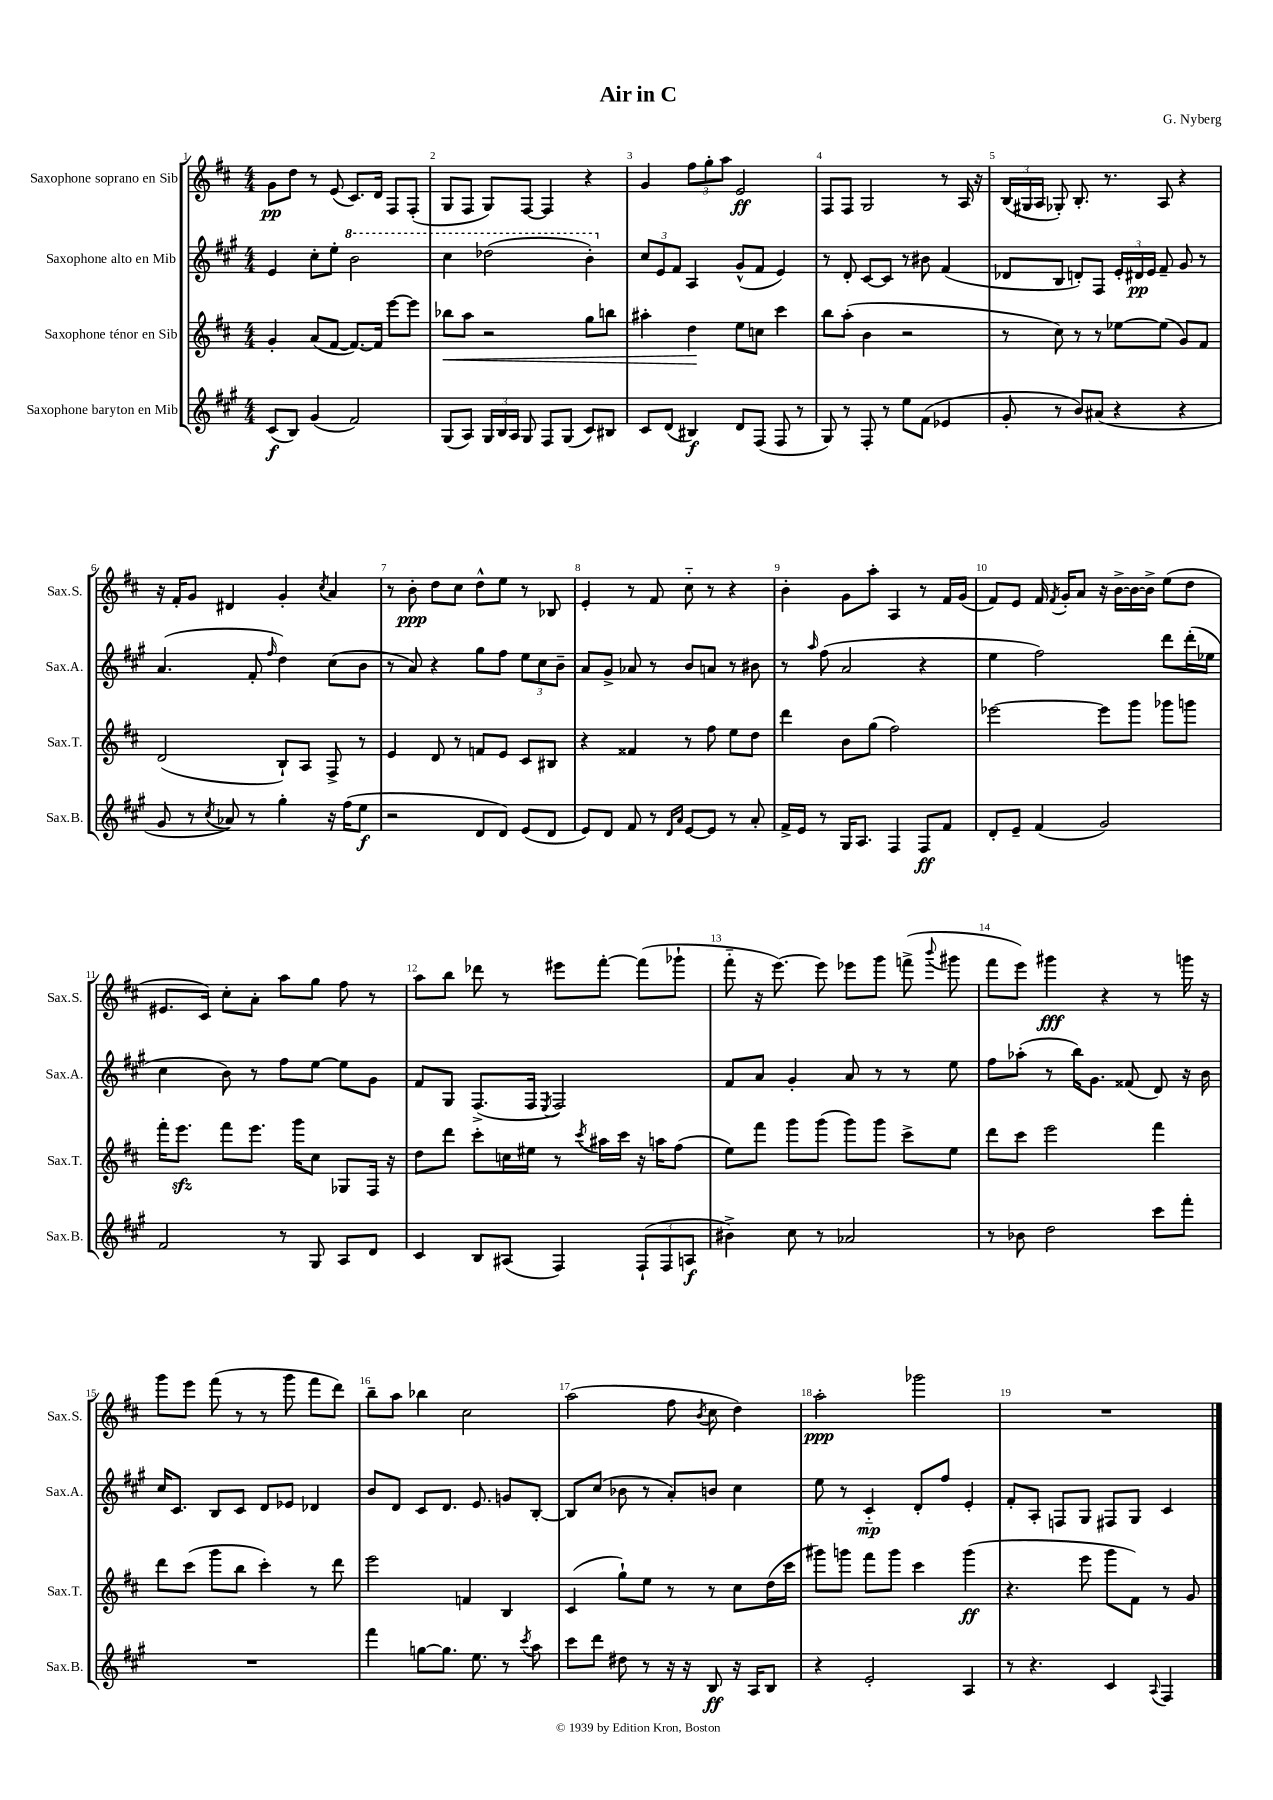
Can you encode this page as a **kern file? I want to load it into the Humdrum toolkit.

**kern	**dynam	**kern	**dynam	**kern	**dynam	**kern	**dynam
*part4	*part4	*part3	*part3	*part2	*part2	*part1	*part1
*staff4	*staff4	*staff3	*staff3	*staff2	*staff2	*staff1	*staff1
*I"Saxophone baryton en Mib	*	*I"Saxophone ténor en Sib	*	*I"Saxophone alto en Mib	*	*I"Saxophone soprano en Sib	*
*I'Sax.B.	*	*I'Sax.T.	*	*I'Sax.A.	*	*I'Sax.S.	*
*clefG2	*	*clefG2	*	*clefG2	*	*clefG2	*
*k[f#c#g#]	*	*k[f#c#]	*	*k[f#c#g#]	*	*k[f#c#]	*
*M4/4	*	*M4/4	*	*M4/4	*	*M4/4	*
=1	=1	=1	=1	=1	=1	=1	=1
(8c#/L	f	4g'/	.	4e/	.	8g\L	pp
8B/J)	.	.	.	.	.	8dd\J	.
(4g#/	.	(8a/L	.	8cc#'\L	.	8r	.
.	.	[8f#/J	.	8ee'\J	.	(8e/	.
*	*	*	*	*8va	*	*	*
2f#/)	.	8.f#/L_)	.	2bb\	.	8.c#/L)	.
.	.	16f#/Jk]	.	.	.	16d/Jk	.
.	.	[8eee\L	.	.	.	8F#/L	.
.	.	8eee\J]	.	.	.	(8F#'/J	.
=2	=2	=2	=2	=2	=2	=2	=2
!	!	!	!LO:HP:b	!	!	!	!
(8G#/L	.	8bb-X\L	<	4ccc#\	.	8G/L	.
8A/J)	.	8aa\J	.	.	.	8F#/J	.
24G#/LL	.	2r	.	(2ddd-X\	.	8G/L)	.
24B/	.	.	.	.	.	.	.
24A/JJ	.	.	.	.	.	.	.
8G#/	.	.	.	.	.	[8F#/J	.
8F#/L	.	.	.	.	.	4F#/]	.
(8G#/J	.	.	.	.	.	.	.
8c#/L)	.	8gg\L	.	4bb'\)	.	4r	.
8B#X/J	.	8bbn\J	.	.	.	.	.
=3	=3	=3	=3	=3	=3	=3	=3
*	*	*	*	*X8va	*	*	*
8c#/L	.	4aa#X'\	.	12cc#/L	.	4g/	.
.	.	.	.	12e/	.	.	.
(8d/J	.	.	.	.	.	.	.
.	.	.	.	12f#/J	.	.	.
4B#X/)	f	4dd\	.	4A/	.	12ff#\L	.
.	.	.	.	.	.	12gg'\	.
.	.	.	.	.	.	12aa\J	.
8d/L	.	8ee\L	[	(8g#^^/L	.	2e/	ff
(8F#/J	.	8ccn\J	.	8f#/J	.	.	.
8F#/	.	4ccc#\	.	4e/)	.	.	.
8r	.	.	.	.	.	.	.
=4	=4	=4	=4	=4	=4	=4	=4
8G#/)	.	8bb\L	.	8r	.	8F#/L	.
8r	.	(8aa'\J	.	8d'/	.	8F#/J	.
8F#'/	.	4b\	.	[8c#/L	.	2G/	.
8r	.	.	.	8c#/J]	.	.	.
8ee\L	.	2r	.	8r	.	.	.
(8f#\J	.	.	.	8b#X\	.	.	.
4e-X/	.	.	.	(4f#/	.	8r	.
.	.	.	.	.	.	16A/	.
.	.	.	.	.	.	16r	.
=5	=5	=5	=5	=5	=5	=5	=5
8g#'/	.	8r	.	8d-X/L	.	(24B/LL	.
.	.	.	.	.	.	24G#X/	.
.	.	.	.	.	.	24A/JJ	.
8r	.	8cc#\)	.	8B/J	.	8G-X'/)	.
8b/L)	.	8r	.	8dn'/L)	.	8.B'/	.
(8a#X/J	.	8r	.	8F#/J	.	.	.
.	.	.	.	.	.	8.r	.
4r	.	[8ee-X\L	.	24e'/LL	.	.	.
.	.	.	.	24d#X/	pp	.	.
.	.	.	.	24e/JJ	.	.	.
.	.	(8ee-\J]	.	8f#~/	.	8A/	.
4r	.	8g/L)	.	8g#/	.	4r	.
.	.	8f#/J	.	8r	.	.	.
!!LO:LB:g=z
=6	=6	=6	=6	=6	=6	=6	=6
8g#/	.	(2d/	.	(4.a/	.	16r	.
.	.	.	.	.	.	16f#'/KL	.
8r	.	.	.	.	.	8g/J	.
8qcc#/	.	.	.	.	.	.	.
8a-X/)	.	.	.	.	.	4d#X/	.
8r	.	.	.	8f#'/	.	.	.
.	.	.	.	16qqff#/	.	.	.
4gg#'\	.	8B`/L)	.	4dd\)	.	4g'/	.
.	.	8A/J	.	.	.	.	.
.	.	.	.	.	.	8qcc#/	.
16r	.	8F#^/	.	(8cc#\L	.	4a/	.
(16ff#\KL	.	.	.	.	.	.	.
8ee\J	f	8r	.	8b\J	.	.	.
=7	=7	=7	=7	=7	=7	=7	=7
2r	.	4e/	.	8r	.	8r	.
.	.	.	.	8a/)	.	8b'\	ppp
.	.	8d/	.	4r	.	8dd\L	.
.	.	8r	.	.	.	8cc#\J	.
8d/L	.	8fn/L	.	8gg#\L	.	8dd^^\L	.
8d/J)	.	8e/J	.	8ff#\J	.	8ee\J	.
(8e/L	.	8c#/L	.	12ee\L	.	8r	.
.	.	.	.	12cc#\	.	.	.
8d/J	.	8B#X/J	.	.	.	8B-X/	.
.	.	.	.	12b~\J	.	.	.
=8	=8	=8	=8	=8	=8	=8	=8
8e/L)	.	4r	.	8a/L	.	4e'/	.
8d/J	.	.	.	8g#^/J	.	.	.
8f#/	.	4f##X/	.	8a-X/	.	8r	.
8r	.	.	.	8r	.	8f#/	.
16qqd/LL	.	.	.	.	.	.	.
16qqa/JJ	.	.	.	.	.	.	.
[8e/L	.	8r	.	8b/L	.	8cc#\	.
8e/J]	.	8ff#\	.	8an/J	.	8r	.
8r	.	8ee\L	.	8r	.	4r	.
8a'/	.	8dd\J	.	8b#X\	.	.	.
=9	=9	=9	=9	=9	=9	=9	=9
16f#^/LL	.	4ddd\	.	8r	.	4b'\	.
16e/JJ	.	.	.	.	.	.	.
.	.	.	.	16qqaa/	.	.	.
8r	.	.	.	(8ff#\	.	.	.
16G#/KL	.	8b\L	.	2a/	.	8g\L	.
8.A/J	.	.	.	.	.	.	.
.	.	(8gg\J	.	.	.	8aa'\J	.
4F#/	.	2ff#\)	.	.	.	4A/	.
8F#/L	ff	.	.	4r	.	8r	.
8f#/J	.	.	.	.	.	16f#/LL	.
.	.	.	.	.	.	(16g/JJ	.
=10	=10	=10	=10	=10	=10	=10	=10
8d'/L	.	[2eee-X\	.	4ee\	.	8f#/L)	.
8e~/J	.	.	.	.	.	8e/J	.
(4f#/	.	.	.	2ff#\)	.	16f#/	.
.	.	.	.	.	.	8qf#/	.
.	.	.	.	.	.	16g'/KL	.
.	.	.	.	.	.	8a/J	.
2g#/)	.	8eee-\L]	.	.	.	16r	.
.	.	.	.	.	.	[16b^\LL	.
.	.	8ggg\J	.	.	.	16b\_	.
.	.	.	.	.	.	16b^\JJ]	.
.	.	8ggg-X\L	.	8ddd\L	.	(8ee\L	.
.	.	8gggn\J	.	(16ddd'\L	.	8dd\J	.
.	.	.	.	16ee-X\JJ	.	.	.
!!LO:LB:g=z
=11	=11	=11	=11	=11	=11	=11	=11
2f#/	.	16fff#'\KL	.	4cc#\	.	8.e#X/L	.
.	.	8.eeezz\J	.	.	.	.	.
.	.	.	.	.	.	16c#/Jk)	.
.	.	8fff#\L	.	8b\)	.	8cc#'\L	.
.	.	8.eee\J	.	8r	.	8a'\J	.
8r	.	.	.	8ff#\L	.	8aa\L	.
.	.	16ggg\KL	.	.	.	.	.
8G#/	.	8cc#\J	.	[8ee\J	.	8gg\J	.
8A/L	.	8G-X/L	.	8ee\L]	.	8ff#\	.
8d/J	.	16F#/Jk	.	8g#\J	.	8r	.
.	.	16r	.	.	.	.	.
=12	=12	=12	=12	=12	=12	=12	=12
4c#/	.	8dd\L	.	8f#/L	.	8aa\L	.
.	.	8ddd\J	.	8G#/J	.	8bb\J	.
8B/L	.	8ccc#'\L	.	(8.F#^/L	.	8ddd-X\	.
(8A#X/J	.	16ccn\L	.	.	.	8r	.
.	.	16ee#X\JJ	.	16F#/Jk	.	.	.
.	.	.	.	8qE/	.	.	.
4F#/)	.	8r	.	2F#/)	.	8eee#X\L	.
.	.	8qccc#/	.	.	.	.	.
.	.	16aa#X\LL	.	.	.	[8fff#'\J	.
.	.	16ccc#\JJ	.	.	.	.	.
(12F#`/L	.	16r	.	.	.	(8fff#\L]	.
.	.	16aan\KL	.	.	.	.	.
12F#/	.	.	.	.	.	.	.
.	.	(8ff#\J	.	.	.	8ggg-X`\J	.
12An/J	f	.	.	.	.	.	.
=13	=13	=13	=13	=13	=13	=13	=13
4b#X^\)	.	8ee\L)	.	8f#/L	.	8fff#\	.
.	.	8fff#\J	.	8a/J	.	16r	.
.	.	.	.	.	.	[8.eee\)	.
8cc#\	.	8ggg\L	.	4g#'/	.	.	.
8r	.	(8ggg\J	.	.	.	8eee\]	.
2a-X/	.	8ggg\L)	.	8a/	.	8eee-X\L	.
.	.	8ggg\J	.	8r	.	8ggg\J	.
.	.	8ccc#^\L	.	8r	.	(8fffn^\	.
.	.	.	.	.	.	8qqbbb/	.
.	.	8ee\J	.	8ee\	.	8ggg#X\	.
=14	=14	=14	=14	=14	=14	=14	=14
8r	.	8ddd\L	.	8ff#\L	.	8fff#\L	.
8b-X\	.	8ccc#\J	.	(8aa-X'\J	.	8eee\J)	.
2dd\	.	2eee\	.	8r	.	4ggg#X\	fff
.	.	.	.	16bb\KL)	.	.	.
.	.	.	.	8.g#\J	.	.	.
.	.	.	.	.	.	4r	.
.	.	.	.	(8f##X/	.	.	.
8ccc#\L	.	4fff#\	.	8d/)	.	8r	.
8fff#'\J	.	.	.	16r	.	16gggn\	.
.	.	.	.	16b\	.	16r	.
!!LO:LB:g=z
=15	=15	=15	=15	=15	=15	=15	=15
1r	.	8ddd\L	.	16cc#/KL	.	8ggg\L	.
.	.	.	.	8.c#/J	.	.	.
.	.	(8ccc#\J	.	.	.	8eee\J	.
.	.	8ggg\L	.	8B/L	.	(8fff#\	.
.	.	8bb\J	.	8c#/J	.	8r	.
.	.	4ccc#'\)	.	8d/L	.	8r	.
.	.	.	.	8e-X/J	.	8ggg\	.
.	.	8r	.	4d-X/	.	8fff#\L	.
.	.	8ddd\	.	.	.	8ddd\J)	.
=16	=16	=16	=16	=16	=16	=16	=16
4fff#\	.	2eee\	.	8b/L	.	8bb~\L	.
.	.	.	.	8d/J	.	8aa\J	.
[8ggn\L	.	.	.	8c#/L	.	4bb-X\	.
8.gg\J]	.	.	.	8.d/J	.	.	.
.	.	4fn/	.	.	.	2cc#\	.
8.ee\	.	.	.	8.e/	.	.	.
8r	.	4B/	.	8gn/L	.	.	.
8qccc#/	.	.	.	.	.	.	.
8aa\	.	.	.	[8B'/J	.	.	.
=17	=17	=17	=17	=17	=17	=17	=17
8ccc#\L	.	(4c#/	.	8B/L]	.	(2aa\	.
8ddd\J	.	.	.	(8cc#/J	.	.	.
8dd#X\	.	8gg`\L)	.	8b-X\	.	.	.
8r	.	8ee\J	.	8r	.	.	.
16r	.	8r	.	8a'/L)	.	8ff#\	.
16r	.	.	.	.	.	.	.
.	.	.	.	.	.	8qb/	.
8B/	ff	8r	.	8bn/J	.	8cc#\	.
16r	.	8cc#\L	.	4cc#\	.	4dd\)	.
16A/KL	.	.	.	.	.	.	.
8B/J	.	(16dd\L	.	.	.	.	.
.	.	16ccc#\JJ	.	.	.	.	.
=18	=18	=18	=18	=18	=18	=18	=18
4r	.	8ggg#X\L)	.	8ee\	.	2aa'\	ppp
.	.	8gggn\J	.	8r	.	.	.
2e'/	.	8fff#\L	.	4c#/	mp	.	.
.	.	8ggg\J	.	.	.	.	.
.	.	4ccc#\	.	8d'/L	.	2ggg-X\	.
.	.	.	.	8ff#/J	.	.	.
4A/	.	(4ggg\	ff	4e'/	.	.	.
=19	=19	=19	=19	=19	=19	=19	=19
8r	.	4.r	.	8f#'/L	.	1r	.
4.r	.	.	.	8A'/J	.	.	.
.	.	.	.	8Fn/L	.	.	.
.	.	8eee\	.	8G#/J	.	.	.
4c#/	.	8ggg\L	.	8F#X/L	.	.	.
.	.	8f#\J)	.	8G#/J	.	.	.
8qqA/	.	.	.	.	.	.	.
4F#/	.	8r	.	4c#/	.	.	.
.	.	8g/	.	.	.	.	.
==	==	==	==	==	==	==	==
*-	*-	*-	*-	*-	*-	*-	*-
